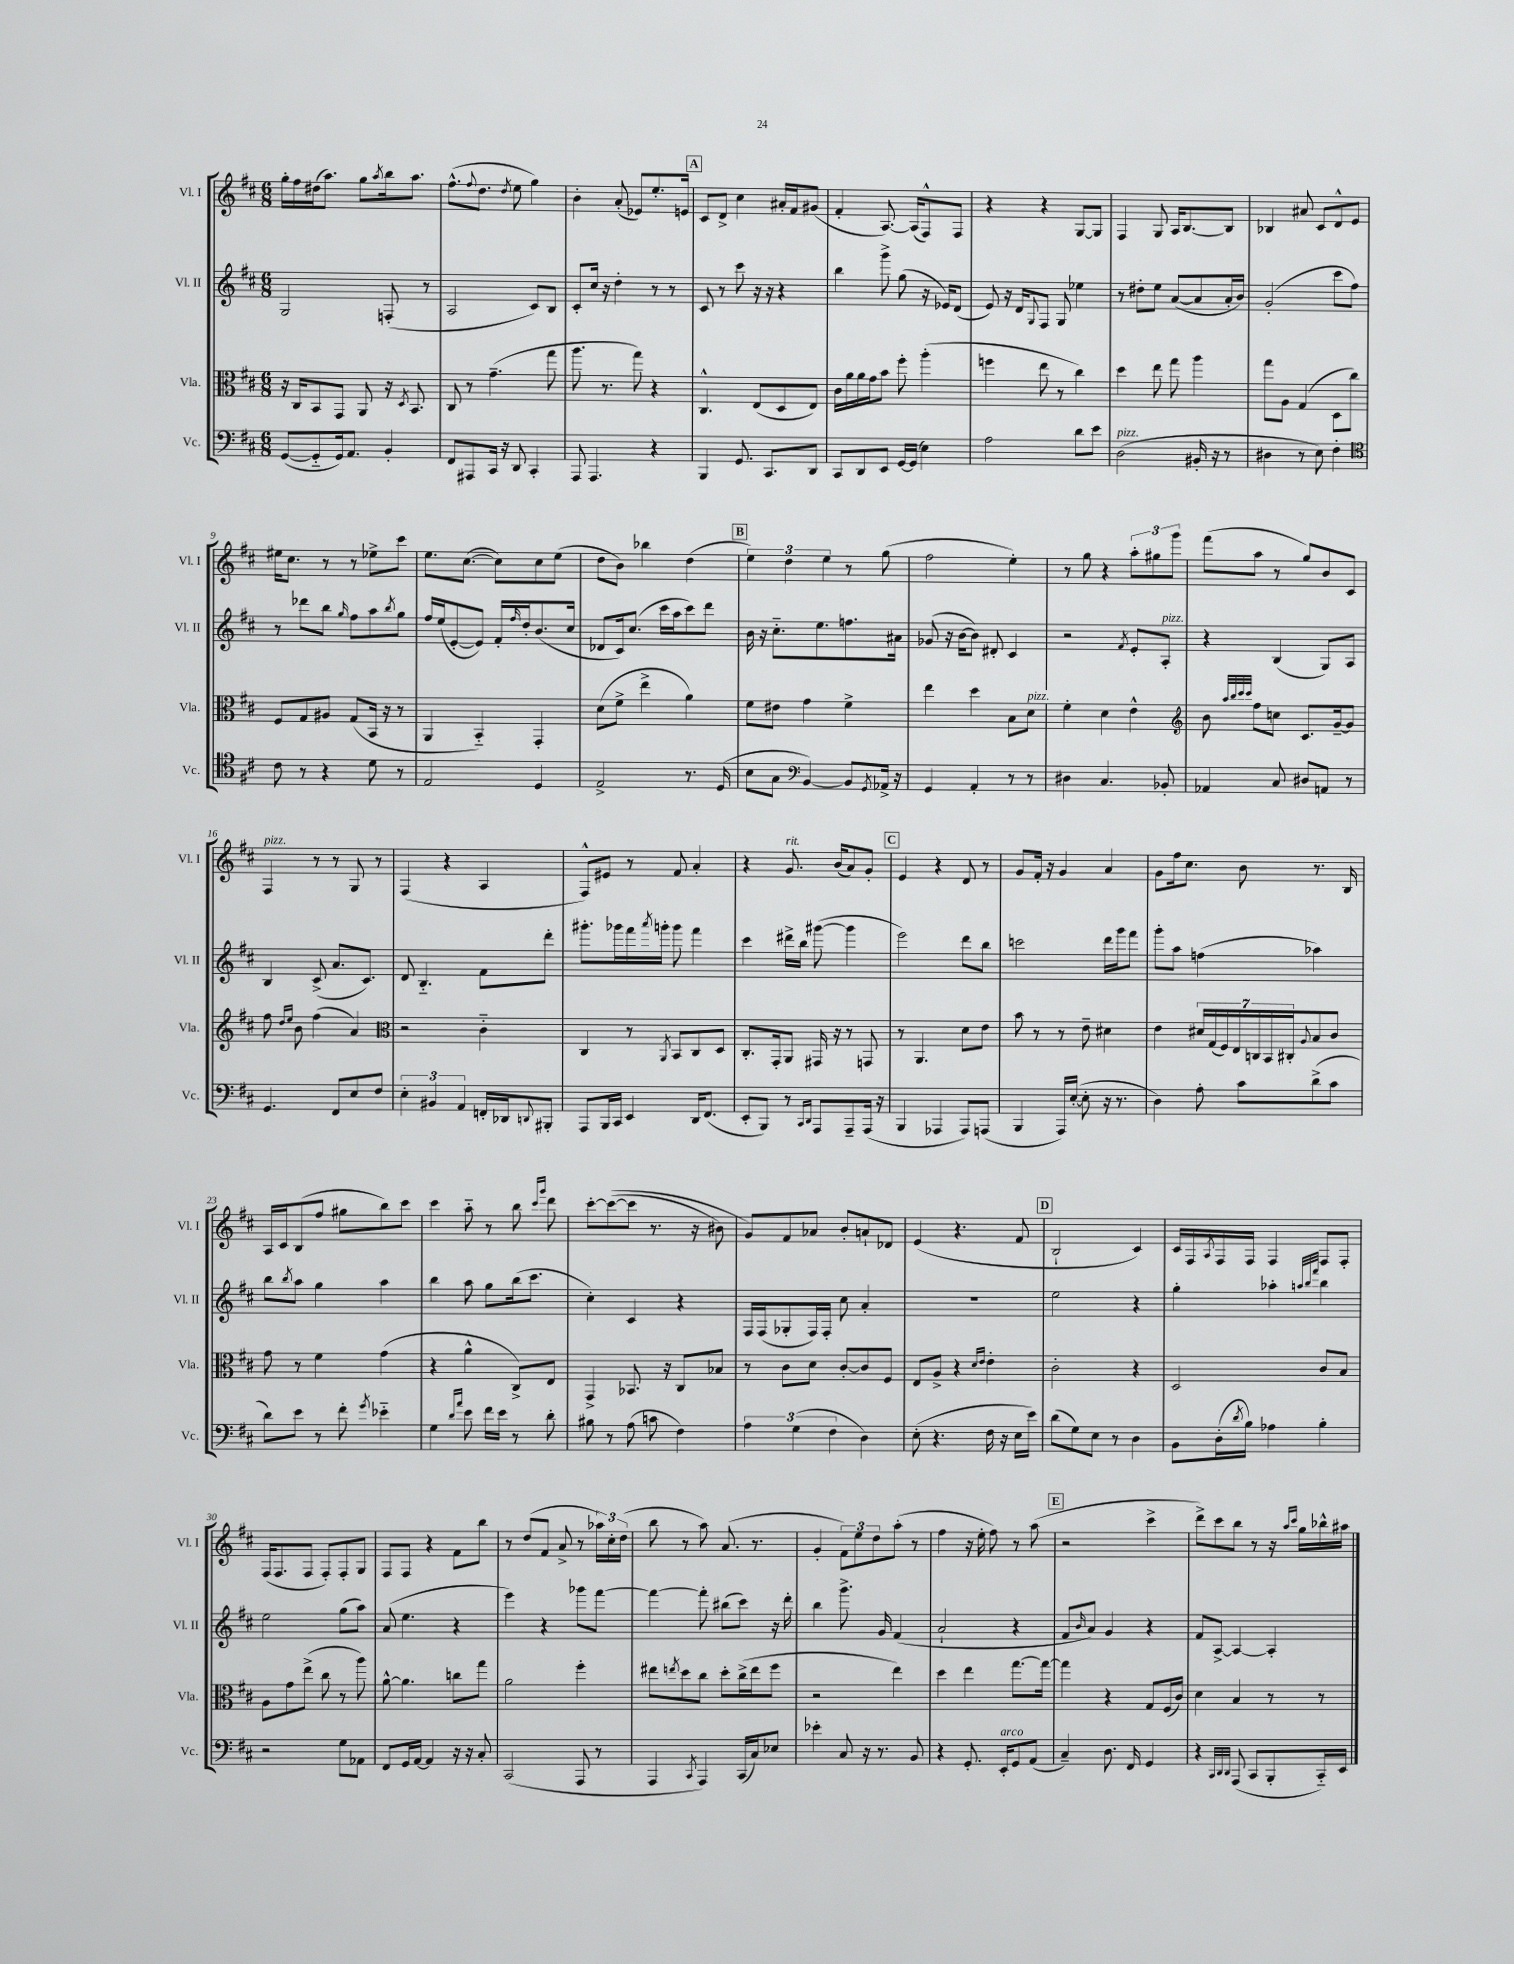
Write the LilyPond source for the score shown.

<<
\new StaffGroup <<
\new Staff = "s0" \with { instrumentName = "Vl. I" shortInstrumentName = "Vl. I" } {
    \clef treble \key d \major \numericTimeSignature \time 6/8
    g''16-. fis''16 dis''16( a''8.) g''8 \acciaccatura { a''8 } b''16 a''8. |
    fis''8.-^( \appoggiatura { fis''8 } d''8. \acciaccatura { d''8 } e''8 g''4) |
    b'4-. a'8-.( ees'8) e''8.-. e'16 |
    \mark \markup { \box "A" } cis'8 d'8-> cis''4 ais'16-. fis'16 gis'8( |
    fis'4-. a8.~) a16( fis8-^) fis8 |
    r4 r4 g8~ g8 |
    fis4 g8 a16 b8.~ b8 |
    bes4 ais'8 cis'8 d'8-^ e'8 |
    eis''16 cis''8. r8 r8 ees''8-> cis'''8 |
    e''8. cis''8.~( cis''8) cis''8 e''8( |
    d''8 b'8) bes''4 d''4( |
    \mark \markup { \box "B" } \tuplet 3/2 { e''4) d''4 e''4 } r8 g''8( |
    fis''2 e''4-.) |
    r8 g''8 r4 \tuplet 3/2 { a''8-. gis''8 g'''8 } |
    fis'''8( a''8 r8 g''8) b'8 cis'8 |
    fis4^\markup { \italic "pizz." } r8 r8 g8 r8 |
    fis4( r4 a4 |
    fis8-^) eis'8 r8 fis'8 a'4-. |
    r4 g'8.^\markup { \italic "rit." } b'16( a'8) g'8-. |
    \mark \markup { \box "C" } e'4 r4 d'8 r8 |
    g'8 fis'16-. r16 g'4 a'4 |
    g'8 fis''16 cis''8. b'8 r8. b16 |
    a16 cis'16 b8( fis''8 gis''8 b''8) cis'''8 |
    cis'''4 a''8-_ r8 b''8 \grace { cis'''16 g'''16 } d'''8 |
    cis'''8~-. cis'''8~(\( cis'''8 r8. r16 bis'8) |
    g'8\) fis'8 aes'8 b'8-. a'8-! des'8 |
    e'4( r4. fis'8 |
    \mark \markup { \box "D" } b2-! cis'4) |
    cis'16 fis16 \acciaccatura { a8 } fis16 fis16 fis4 fis8 fis8-. |
    fis16( fis8. fis8 fis8-.) fis8-. g8 |
    fis8 fis8 r4 fis'8 b''8 |
    r8 d''8( fis'8 a'8-> r8 \tuplet 3/2 { aes''16) cis''16-. d''16( } |
    b''8 r8 a''8) a'8.( r8. |
    g'4-. \tuplet 3/2 { fis'8) e''8 d''8 } a''8-.( r8 |
    fis''4 r16 e''16-. fis''8) r8 a''8( |
    \mark \markup { \box "E" } r2 cis'''4-> |
    d'''8->) cis'''8 b''8 r8 r16 \grace { a''16 cis'''16 } g''16 bes''16-^ ais''16 \bar "|." |
}
\new Staff = "s1" \with { instrumentName = "Vl. II" shortInstrumentName = "Vl. II" } {
    \clef treble \key d \major \numericTimeSignature \time 6/8
    g2 f8-.( r8 |
    a2 cis'8) b8 |
    cis'8-. cis''16 r16 d''4-. r8 r8 |
    \mark \markup { \box "A" } cis'8 r8 cis'''8 r16 r16 r4 |
    b''4 g'''8-> g''8( r16 ees'16) d'8( |
    e'8) r16 d'16 \appoggiatura { g8 } fis8 g8 ees''4 |
    r8 dis''8-. e''8 a'8~( a'8 a'16-. b'16) |
    g'2-.( cis'''8 fis''8) |
    r8 des'''8 b''8 \grace { g''16 } fis''8 a''8 \acciaccatura { b''8 } g''8 |
    fis''16 e''16( e'8~-. e'8) fis'16-. \grace { fis''16 } d''16-. b'8.( cis''16 |
    des'8 cis'16) cis''8.( cis'''16 a''16 cis'''8) d'''8 |
    \mark \markup { \box "B" } b'16 r16 cis''8.-_ e''8. f''8. ais'16 |
    ges'8( r16 b'16~ b'8) dis'8-. cis'4 |
    r2 \acciaccatura { fis'8 } e'8-. a8-.^\markup { \italic "pizz." } |
    r4 b4( g8) a8 |
    b4 cis'8->( a'8. cis'8.) |
    d'8 b4.-_ fis'8 d'''8-. |
    gis'''8.-. ges'''16 fis'''16 \acciaccatura { a'''8 } g'''16-. g'''8 fis'''4 |
    cis'''4 dis'''16-> b''16 gis'''8~( gis'''4 |
    \mark \markup { \box "C" } e'''2) d'''8 b''8 |
    c'''2 d'''16 g'''16 fis'''8 |
    g'''8-. a''8 f''4( aes''4) |
    b''8 \acciaccatura { b''8 } a''8 g''4 a''4 |
    b''4 a''8 g''8 b''16( cis'''8. |
    cis''4-.) cis'4 r4 |
    fis16 fis16( ges8-. fis16) fis16-. cis''8 a'4-. |
    R2. |
    \mark \markup { \box "D" } e''2 r4 |
    g''4-. aes''4-. \grace { a''32 b''32 fis'''32 } b''4 |
    e''2 g''8( a''8) |
    a'8( e''4. r4 |
    e'''4) r4 ges'''8 fis'''8~ |
    fis'''4~ fis'''8-. bis''8( cis'''8) r16 d'''16-. |
    b''4 g'''8.-> g'16 fis'4( |
    a'2-! r4 |
    \mark \markup { \box "E" } fis'8 \grace { b'16 } a'8) g'4 r4 |
    fis'8 a8~-> a4~ a4-. \bar "|." |
}
\new Staff = "s2" \with { instrumentName = "Vla." shortInstrumentName = "Vla." } {
    \clef alto \key d \major \numericTimeSignature \time 6/8
    r16 cis16 b,8 g,8 a,8 r16 \acciaccatura { d8 } b,8. |
    cis8 r8 g'4.--( g''8 |
    a''8. r8. g''8) r4 |
    \mark \markup { \box "A" } cis4.-^ e8( d8 e8) |
    cis'16 a'16 a'16 g'16 b'8 fis''8-. a''4-.( |
    f''4 e''8 r8 cis''4) |
    d''4 e''8 g''8 a''4 |
    g''8 a8 g4( d8 cis''8) |
    fis8 g8 ais8 g8( b,16 r16 r8 |
    a,4 b,4-_) g,4-. |
    d'8( fis'8-> e''4-> a'4) |
    \mark \markup { \box "B" } fis'8 eis'8 g'4 fis'4-> |
    e''4 d''4 b8 d'8^\markup { \italic "pizz." } |
    fis'4-. d'4 e'4-^ |
    \clef treble b'8 \grace { a''32 b''32 cis'''32 cis'''32 } fis''8 c''8 cis'8. g'16~-- g'8 |
    fis''8 \grace { d''16 e''16 } b'8 fis''4( a'4) |
    \clef alto r2 cis'4-_ |
    cis4 r8 \acciaccatura { a,8 } b,8 cis8 d8 |
    cis8.-. g,16-. a,8 gis,16 r16 r8 g,8 |
    \mark \markup { \box "C" } r8 a,4. d'8 e'8 |
    b'8 r8 r8 e'8-- dis'4 |
    e'4 \tuplet 7/4 { dis'16 g16( fis16) e16 c16 b,16 cis16-. } \appoggiatura { a8 } b8 cis'8 |
    g'8 r8 fis'4 g'4( |
    r4 a'4-^ cis8->) e8 |
    g,4-> bes,8. r16 cis8 bes8 |
    r8 cis'8 d'8 cis'8~-. cis'8 fis8 |
    e8 a8-> r4 \grace { d'16 e'16 } e'4-. |
    \mark \markup { \box "D" } cis'2-. r4 |
    d2 cis'8 b8 |
    a8 g'8 e''8->( cis''8 r8 a''8) |
    a'8~-^ a'4. c''8 g''8 |
    a'2 fis''4-. |
    eis''8 \acciaccatura { e''8 } d''8 cis''8 d''8-. cis''16->( e''16 fis''8 |
    r2 e''4) |
    d''4 e''4 g''8.~ g''16~ |
    \mark \markup { \box "E" } g''4 r4 g8 fis16( cis'16) |
    d'4 b4 r8 r8 \bar "|." |
}
\new Staff = "s3" \with { instrumentName = "Vc." shortInstrumentName = "Vc." } {
    \clef bass \key d \major \numericTimeSignature \time 6/8
    g,8~( g,8-_ g,16) a,8. b,4-. |
    fis,8 ais,,8 cis,16 r16 d,8 cis,4-. |
    a,,8 a,,4. r4 |
    \mark \markup { \box "A" } b,,4 g,8. cis,8. d,8 |
    cis,8 d,8 e,8 g,16~ g,16( e4) |
    a2 d'8 e'8 |
    d2^\markup { \italic "pizz." }( bis,16-. r16 r8 |
    dis4 r8 e8) fis4-. |
    \clef tenor cis'8 r8 r4 d'8 r8 |
    e2 d4 |
    e2-> r8. d16( |
    \mark \markup { \box "B" } b8 g8 \clef bass b,4~) b,8 \acciaccatura { g,8 } aes,16-> r16 |
    g,4 a,4-. r8 r8 |
    dis4 cis4. bes,8-. |
    aes,4 cis8 dis8 a,8 r8 |
    g,4. fis,8 e8 fis8 |
    \tuplet 3/2 { e4-. bis,4 a,4 } f,16-. des,16 \appoggiatura { d,8 } bis,,8-. |
    a,,8 b,,16 cis,16 e,4 d,16 fis,8.( |
    e,8-. b,,8) r8 \grace { cis,16 d,16 } a,,8 a,,8-- a,,16( r16 |
    \mark \markup { \box "C" } b,,4 aes,,4 aes,,8) a,,8( |
    b,,4 a,,16) e16~-.( e8-. r16 r8. |
    d4) a8-. cis'8 d'8->( cis'8 |
    d'8) e'8 r8 fis'8-. \acciaccatura { g'8 } ees'4-_ |
    g4 \grace { d'16 a'16 } e'8 fis'16 e'16 r8 d'8-. |
    bis8 r8 a8( c'8 fis4) |
    \tuplet 3/2 { a4 g4( fis4 } d4) |
    e8-.( r4. fis16 r16 e16 e'16) |
    \mark \markup { \box "D" } d'8( g8) e8 r8 d4 |
    b,8 d16-.( \acciaccatura { d'8 } b16) aes4 b4-. |
    r2 g8 aes,8 |
    fis,8 g,16 a,16~ a,4 r16 r16 cis8-. |
    cis,2( a,,8 r8 |
    a,,4 \acciaccatura { cis,8 } a,,4) cis,16( cis16) ees8 |
    ees'4-. cis8 r16 r8. b,8 |
    r4 g,8.-. e,16-.^\markup { \italic "arco" } g,8 a,8( |
    \mark \markup { \box "E" } cis4--) d8. fis,16 g,4 |
    r4 \grace { cis,32 d,32 d,32 } a,,8( cis,8 b,,8-. cis,16-_) e,16 \bar "|." |
}
>>
>>
